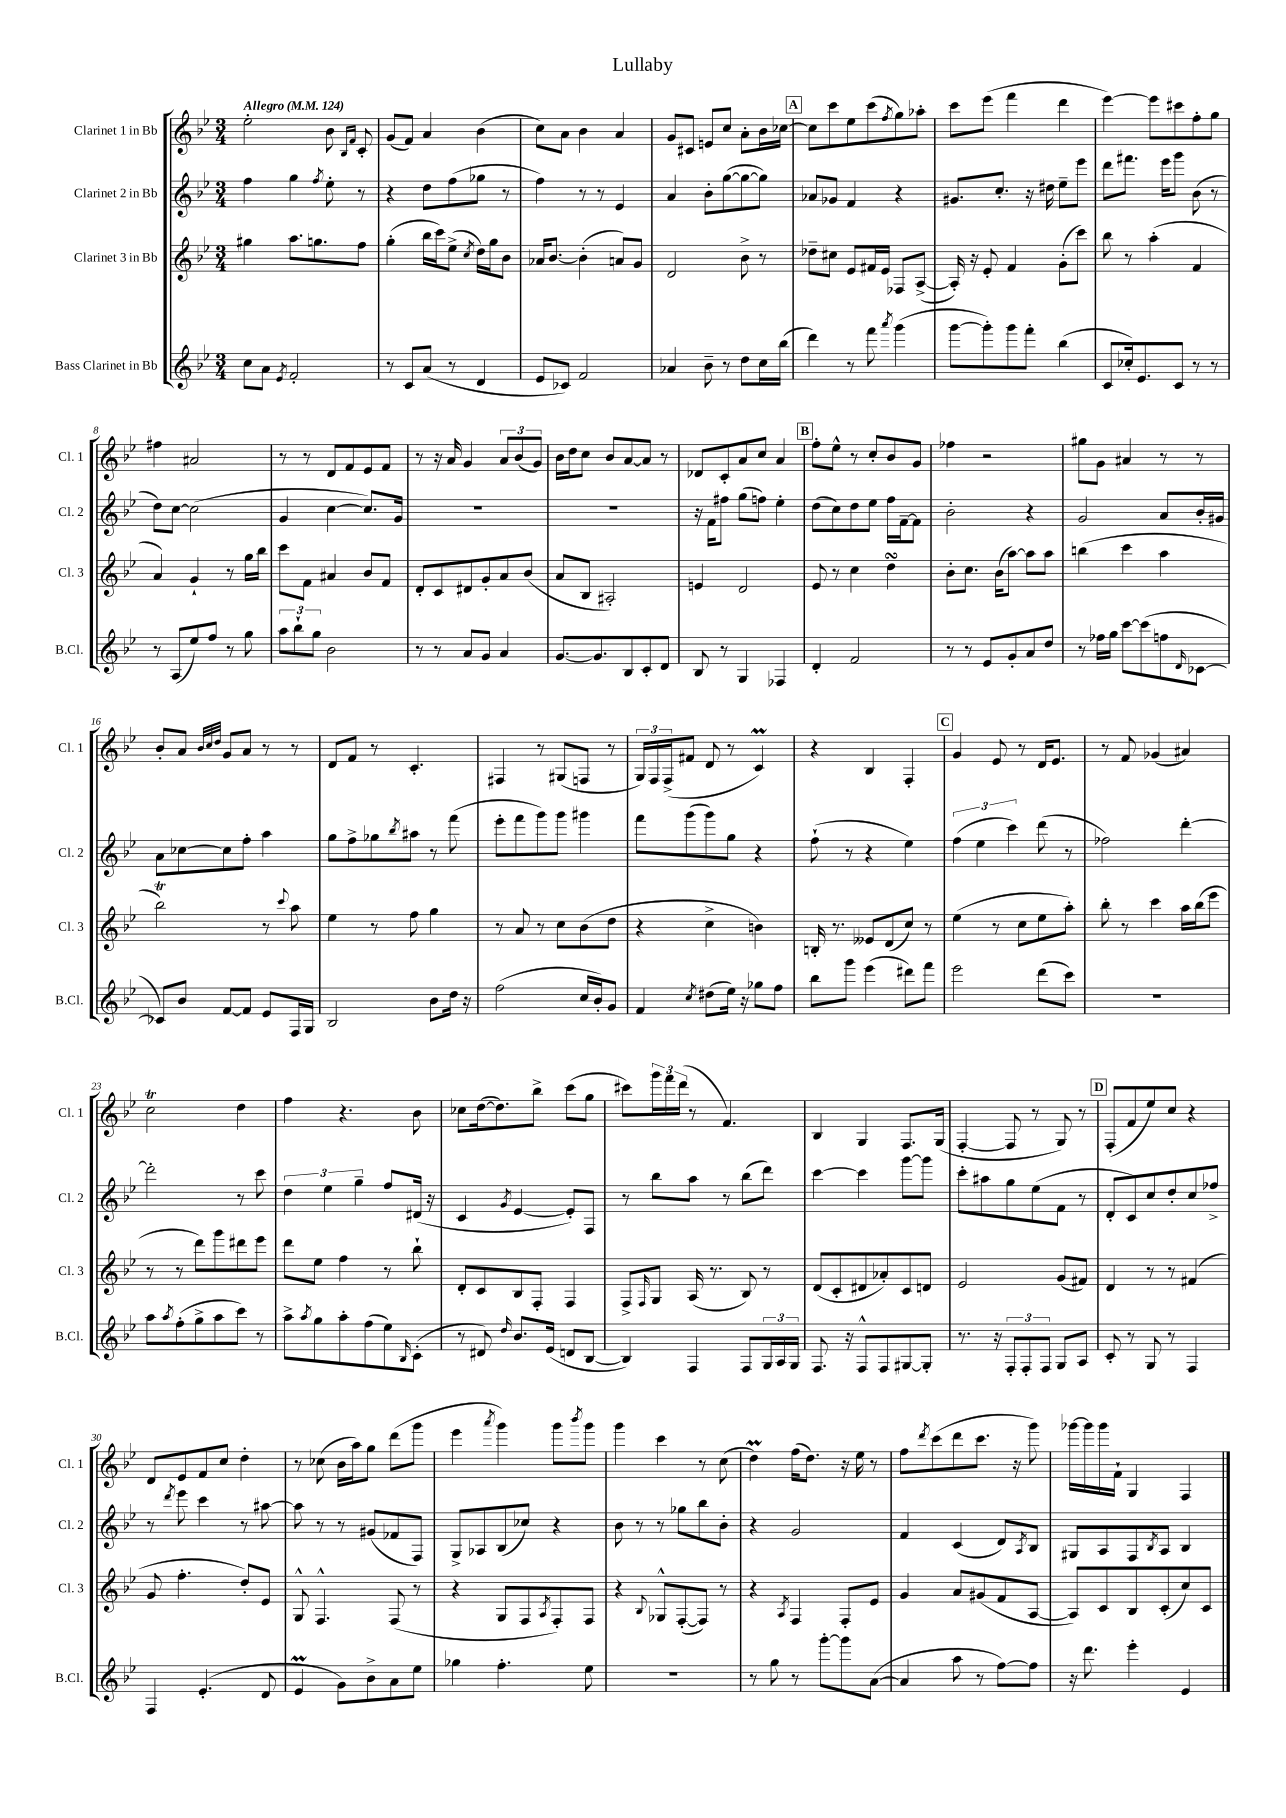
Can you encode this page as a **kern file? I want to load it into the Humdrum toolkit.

**kern	**kern	**kern	**kern
*part4	*part3	*part2	*part1
*staff4	*staff3	*staff2	*staff1
*I"Bass Clarinet in Bb	*I"Clarinet 3 in Bb	*I"Clarinet 2 in Bb	*I"Clarinet 1 in Bb
*I'B.Cl.	*I'Cl. 3	*I'Cl. 2	*I'Cl. 1
*clefG2	*clefG2	*clefG2	*clefG2
*k[b-e-]	*k[b-e-]	*k[b-e-]	*k[b-e-]
*M3/4	*M3/4	*M3/4	*M3/4
*MM124	*MM124	*MM124	*MM124
=1	=1	=1	=1
!	!	!	!LO:TX:a:B:t=Allegro
8cc\L	4gg#X\	4ff\	2ee-'\
8a\J	.	.	.
8qe-/	.	.	.
2f'/	8.aa\L	4gg\	.
.	8.ggn\	.	.
.	.	8qff/	.
.	.	8ee-'\	8b-\
.	.	.	16qqB-/LL
.	.	.	16qqf/JJ
.	8ff\J	8r	8c'/
=2	=2	=2	=2
8r	(4gg'\	4r	(8g/L
8c/L	.	.	8f/J)
(8a/J	16bb-\LL	8dd\L	4a/
.	16ccc\J)	.	.
8r	(8ee-^\J	(8ff\	.
.	8qcc/	.	.
4d/	16dd\LL)	8gg-X\J	(4b-\
.	16gg\J	.	.
.	8b-\J	8r	.
=3	=3	=3	=3
8e-/L	16a-X/KL	4ff\)	8cc\L)
.	[8.b-/J	.	.
8c-X/J)	.	.	8a\J
2f/	(4b-'\]	8r	4b-\
.	.	8r	.
.	8an/L)	4e-/	4a/
.	8g/J	.	.
=4	=4	=4	=4
4a-X/	2d/	4a/	8g/L
.	.	.	8c#X/J
8b-~\	.	8b-'\L	8en/L
8r	.	([8gg\	8cc/J
8dd\L	8b-^\	8gg\_	8a'\L
16cc\L	8r	8gg\J])	16b-\L
(16bb-\JJ	.	.	[16cc-X\JJ
!!LO:REH:place=s1:t=A
=5	=5	=5	=5
4ddd\)	8dd-X~\L	8a-X/L	8cc-\L]
.	8cc#X\J	8g-X/J	8ccc\
8r	8e-/L	4f/	8ee-\
8fff\	16f#X/L	.	(8ccc\
.	16e-/JJ	.	.
8qaaa/	.	.	8qff/
(4ggg\	8F-X/L	4r	8gg\)
.	([8A^/J	.	8aa-X'\J
=6	=6	=6	=6
[8ggg\L	16A'/])	8.g#X/L	8ccc\L
.	16r	.	.
8ggg'\])	8e-'/	.	(8eee-\J
.	.	8.cc'/J	.
8ggg\	4f/	.	4fff\
8fff'\J	.	16r	.
.	.	16dd#X\	.
(4bb-\	(8g'\L	8ee-~\L	4ddd\
.	8ccc\J)	8eee-\J	.
=7	=7	=7	=7
8c/L	8bb-\	8ddd\L	[4eee-\)
16cc-X'/k)	8r	8.fff#X\J	.
8.e-/	.	.	.
.	(4aa'\	.	8eee-\L]
.	.	16eee-\KL	.
8c/J	.	8ggg\J	8ccc#X\
8r	4f/	(8b-\	8ff'\
8r	.	8r	8gg\J
!!LO:LB:g=z
=8	=8	=8	=8
8r	4a/)	8dd\L)	4ff#X\
(8A/L	.	[8cc\J	.
8ee-/)	4g`/	(2cc\]	2a#X/
8ff/J	.	.	.
8r	8r	.	.
8gg\	16gg\LL	.	.
.	16bb-\JJ	.	.
=9	=9	=9	=9
12aa\L	8ccc\L	4g/	8r
12bb-`\	.	.	.
.	8f\J	.	8r
12gg\J	.	.	.
2b-\	4a#X/	[4cc\	8d/L
.	.	.	8f/
.	8b-/L	8.cc/L])	8e-/
.	8f/J	.	8f/J
.	.	16g/Jk	.
=10	=10	=10	=10
8r	8d'/L	2.r	8r
8r	8c/	.	16r
.	.	.	16a/
8a/L	8d#X/	.	4g/
8g/J	8g'/	.	.
4a/	8a/	.	12a/L
.	.	.	(12b-/
.	(8b-/J	.	.
.	.	.	12g/J)
=11	=11	=11	=11
[8.g/L	8a/L	2.r	16b-\LL
.	.	.	16dd\J
.	8B-/J	.	8cc\J
8.g/]	.	.	.
.	2A#X'/)	.	8b-/L
8B-/	.	.	[8a/
8c'/	.	.	8a/J]
8d/J	.	.	8r
=12	=12	=12	=12
8B-/	4en/	16r	8d-X/L
.	.	16f\KL	.
8r	.	8ff#X\J	8c'/
4G/	2d/	(8gg\L	8a/
.	.	8ffn\J)	8cc/J
4F-X/	.	4ee-'\	4a/
!!LO:REH:place=s1:t=B
=13	=13	=13	=13
4d'/	8e-/	(8dd\L	8ff'\L
.	8r	8cc\)	8ee-^^\J
2f/	4cc\	8dd\	8r
.	.	8ee-\J	8cc'/L
.	4ddsSsS\	16ff\LL	8b-/
.	.	[16f~\J	.
.	.	8f\J]	8g/J
=14	=14	=14	=14
8r	8b-'\L	2b-'\	4ff-X\
8r	8.cc\J	.	.
8e-/L	.	.	2r
.	(16b-\KL	.	.
8g'/	[8aa\J)	.	.
8a/	8aa\L]	4r	.
8dd/J	8aa\J	.	.
=15	=15	=15	=15
8r	(4bbn\	2g/	8gg#X\L
16ff-X\LL	.	.	8g\J
16gg\JJ	.	.	.
[8ccc\L	4ccc\	.	4a#X/
(8ccc\]	.	.	.
8ffn\	4aa\	8a/L	8r
16qqd/	.	.	.
[8c-X\J	.	16b-'/L	8r
.	.	16g#X/JJ	.
!!LO:LB:g=z
=16	=16	=16	=16
8c-X/L])	2bb-T\)	8a\L	8b-'/L
8b-/J	.	[8cc-X\	8a/J
.	.	.	32qqb-/LLL
.	.	.	32qqcc/
.	.	.	32qqdd/JJJ
[8f/L	.	8cc-\]	8g/L
8f/J]	.	8ff'\J	8a/J
8e-/L	8r	4aa\	8r
.	8qqccc/	.	.
16F/L	8aa\	.	8r
16G/JJ	.	.	.
=17	=17	=17	=17
2B-/	4ee-\	8gg\L	8d/L
.	.	8ff^\	8f/J
.	8r	8gg-X\	8r
.	.	8qbb-/	.
.	8ff\	8aa#X\J	4.c'/
8b-\L	4gg\	8r	.
16dd\Jk	.	(8fff\	.
16r	.	.	.
=18	=18	=18	=18
(2ff\	8r	8eee-'\L	4F#X/
.	8a/	8fff\	.
.	8r	8ggg\)	8r
.	8cc\L	8ggg\J	(8G#X/L
16cc/LL	(8b-\	4ggg#X\	8Fn/J
16b-'/J)	.	.	.
8g/J	8dd\J	.	8r
=19	=19	=19	=19
4f/	4r	8fff\L	24G/LL)
.	.	.	24F/
.	.	.	(24F^/J
.	.	(8ggg\	8f#X/J
8qcc/	.	.	.
(8dd#X\L	4cc^\	8ggg\)	8d/
16ee-\Jk)	.	8gg\J	8r
16r	.	.	.
8gg-X\L	4bn\)	4r	4cM/)
8ff\J	.	.	.
=20	=20	=20	=20
8bb-\L	16Bn'/	(8ff`\	4r
.	8.r	.	.
8ggg\J	.	8r	.
(4eee-\	8e--X/L	4r	4B-/
.	(8d/	.	.
8ddd#X\L)	8cc/J)	4ee-\)	4F'/
8fff\J	8r	.	.
!!LO:REH:place=s1:t=C
=21	=21	=21	=21
2eee-\	(4ee-\	(6ff\	4g/
.	.	6ee-\	.
.	8r	.	8e-/
.	.	6ccc\)	.
.	8cc\L	.	8r
(8ddd\L	8ee-\	(8ddd\	16d/KL
.	.	.	8.e-/J
8ccc\J)	8aa'\J)	8r	.
=22	=22	=22	=22
2.r	8bb-'\	2ff-X\)	8r
.	8r	.	8f/
.	4ccc\	.	(4g-X/
.	16aa\LL	[4ddd'\	4a#X/)
.	(16bb-\J	.	.
.	8eee-\J	.	.
!!LO:LB:g=z
=23	=23	=23	=23
8aa\L	8r	2ddd'\]	2ccT\
8qaa/	.	.	.
(8ff'\	8r	.	.
8gg^\	8ddd\L)	.	.
8aa\	8ggg\	.	.
8ccc\J)	8ddd#X\	8r	4dd\
8r	8eee-\J	8ccc\	.
=24	=24	=24	=24
8aa^\L	8ddd\L	6dd\	4ff\
8qaa/	.	.	.
8gg\	8ee-\J	.	.
.	.	6ee-\	.
8aa'\	4ff\	.	4.r
.	.	6gg~\	.
(8ff\	.	.	.
8ee-\)	8r	8ff/L	.
16qqB-/	.	.	.
(8c'\J	8bb-`\	(16d#X/Jk	8b-\
.	.	16r	.
=25	=25	=25	=25
8r	8d'/L	4c/	8cc-X\L
8d#X/)	8c/	.	([16dd\k
.	.	.	8.dd\])
16qqdd/	.	8qg/	.
8.b-/L	8B-/	[4e-/	.
.	8F'/J	.	8bb-^\J
(16e-/Jk	.	.	.
8dn/L	4F/	8e-'/L])	(8ccc\L
[8B-/J	.	8F/J	8gg\J
=26	=26	=26	=26
4B-/])	8F^/L	8r	8ccc#X\L)
.	16qqF/	.	.
.	8G/J	8bb-\L	24ggg\L
.	.	.	24fff\
.	.	.	(24ddd\JJ
4F/	(16A/	8aa\J	8r
.	8.r	.	.
.	.	8r	4.f/)
8F/L	8B-/)	(8bb-\L	.
24G/L	8r	8ddd\J)	.
24A/	.	.	.
24G/JJ	.	.	.
=27	=27	=27	=27
8.F/	(8d/L	[4ccc\	4B-/
.	8c'/	.	.
16r	.	.	.
8F^^/L	8d#X/	4ccc\]	4G/
8F/	8a-X'/)	.	.
[8G#X/	8c/	[8ggg\L	8.F/L
8G#'/J]	8dn/J	8ggg\J]	.
.	.	.	(16G/Jk
=28	=28	=28	=28
8.r	2e-/	8ccc'\L	[4F'/
.	.	8aa#X\	.
16r	.	.	.
12F'/L	.	8gg\	8F/]
12F'/	.	.	.
.	.	(8ee-\	8r
12F/J	.	.	.
8G/L	(8g/L	8f\J	8G/)
8A/J	8f#X/J)	8r	8r
!!LO:REH:place=s1:t=D
=29	=29	=29	=29
8c'/	4d/	8d'/L	(8F'/L
8r	.	8c/)	8f/
8G/	8r	8cc/	8ee-/)
8r	8r	8dd'/	8cc/J
4F/	(4f#X/	8cc/	4r
.	.	8ff-X^/J	.
!!LO:LB:g=z
=30	=30	=30	=30
4F/	8g/	8r	8d/L
.	.	8qddd/	.
.	4.ff'\	8eee-\	8e-/
(4.e-'/	.	4ccc\	8f/
.	.	.	8cc/J
.	8dd'/L)	8r	4dd'\
8d/	8e-/J	[8aa#X\	.
=31	=31	=31	=31
4e-M/	8G^^/	8aa#\]	8r
.	4.F^^/	8r	(8cc-X\
8g\L)	.	8r	16b-\LL
.	.	.	16aa\J)
8b-^\	.	(8g#X/L	8gg\J
8a\	(8F/	8f-X/	(8ddd\L
8ee-\J	8r	8F/J)	8ggg\J
=32	=32	=32	=32
4gg-X\	4r	8G^/L	4eee-\
.	.	8A-X/	.
.	.	.	8qaaa/
4.ff'\	8G/L	(8B-/	4ggg\)
.	8F/	8cc-X/J)	.
.	8qA/	.	.
.	8F'/)	4r	8ggg\L
.	.	.	8qbbb-/
8ee-\	8F/J	.	8ggg\J
=33	=33	=33	=33
2.r	4r	8b-\	4ggg\
.	.	8r	.
.	8qqB-/	.	.
.	8G-X^^/L	8r	4ccc\
.	([8F'/	8gg-X\L	.
.	8F/J])	8bb-\	8r
.	8r	8b-'\J	(8cc\
=34	=34	=34	=34
8r	4r	4r	4ddm\)
8gg\	.	.	.
.	8qA/	.	.
8r	4F/	2g/	(16ff\KL
.	.	.	8.dd\J)
[8ggg'\L	.	.	.
8ggg\]	8F'/L	.	16r
.	.	.	16ee-\
([8a\J	8e-/J	.	8r
=35	=35	=35	=35
4a/]	4g/	4f/	8ff\L
.	.	.	8qddd/
.	.	.	(8ccc\
8aa\	8a/L	(4c/	8ddd\
8r	(8g#X/	.	8.ccc\J
[8ff\L)	8f/	8d/L)	.
.	.	.	16r
.	.	8qA/	.
8ff\J]	[8A/J	8B-/J	8ggg\)
=36	=36	=36	=36
16r	8A/L])	8G#X/L	[16ggg-X\LL
8.ddd\	.	.	16ggg-\]
.	8c/	8A/	16ggg-\
.	.	.	16f`\JJ
4eee-'\	8B-/	8F/	4G/
.	.	8qB-/	.
.	(8c'/	8A/J	.
4e-/	8cc/)	4B-/	4F/
.	8c/J	.	.
==	==	==	==
*-	*-	*-	*-
